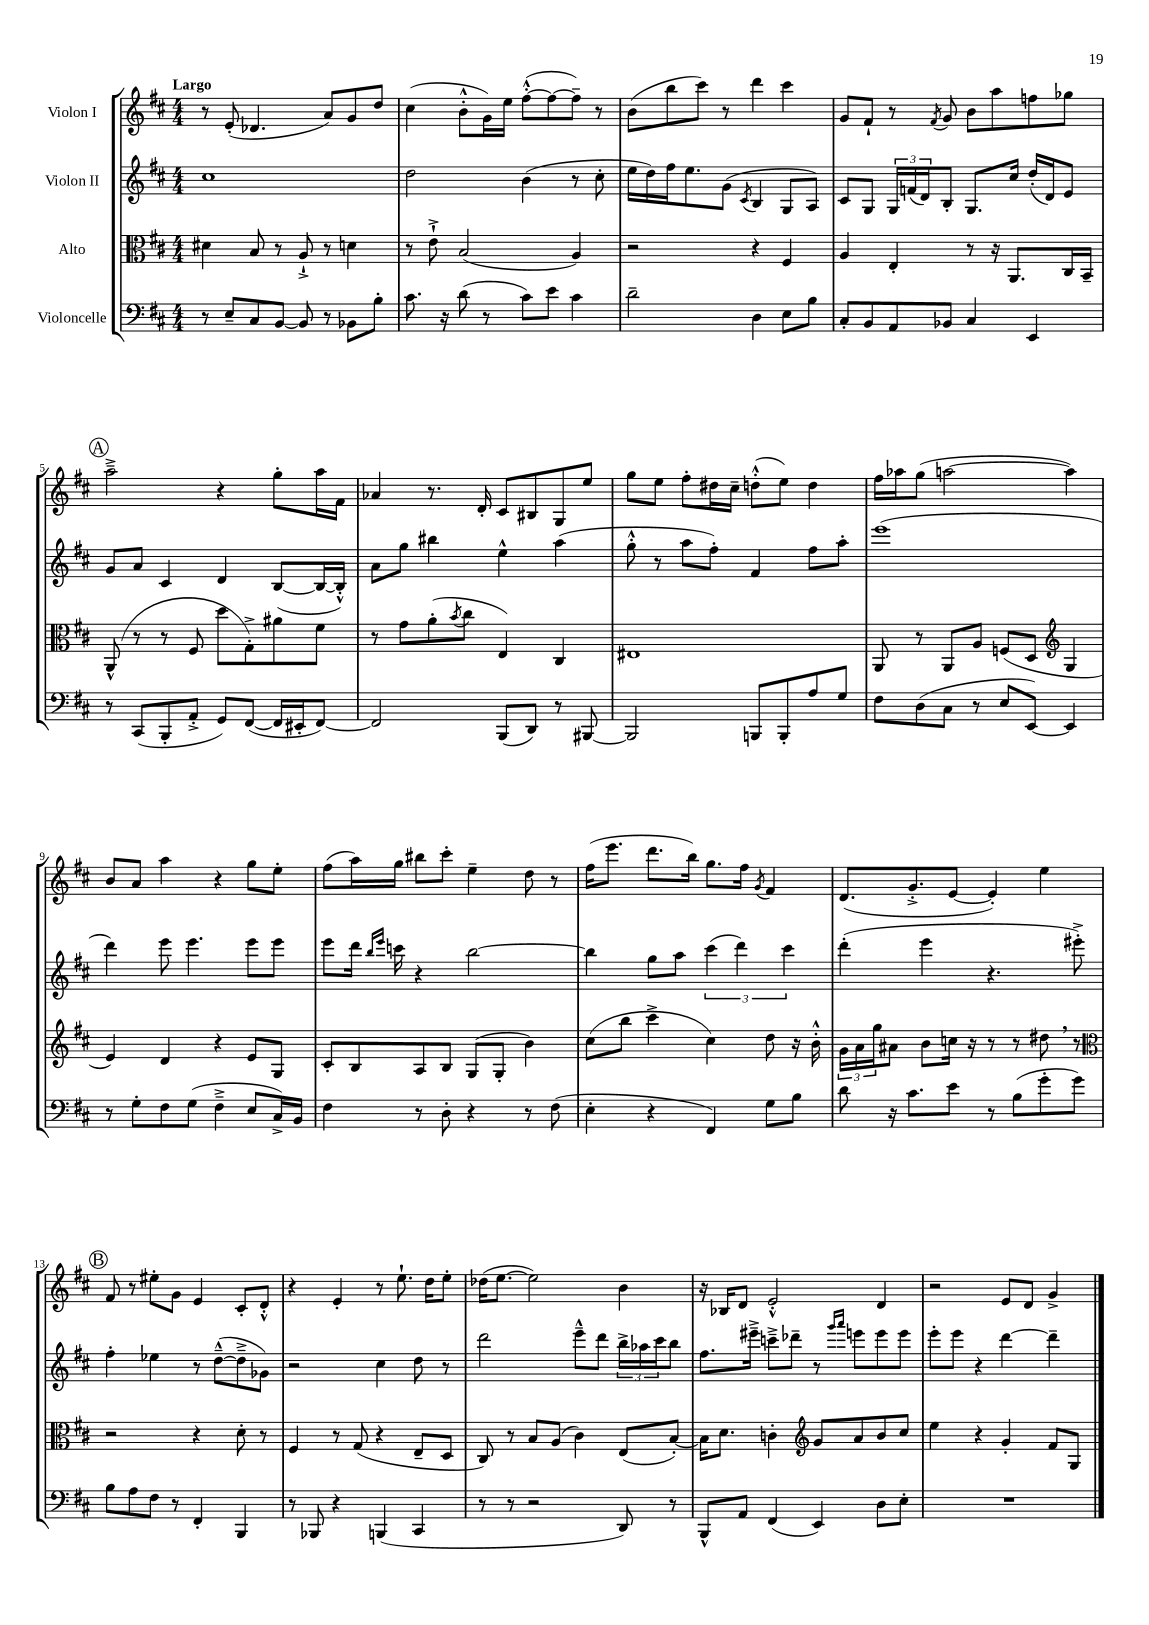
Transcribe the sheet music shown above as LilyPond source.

<<
\new StaffGroup <<
\new Staff = "s0" \with { instrumentName = "Violon I" } {
    \clef treble \key d \major \numericTimeSignature \time 4/4 \tempo "Largo"
    r8 e'8-.( des'4. a'8) g'8 d''8 |
    cis''4( b'8-.-^ g'16) e''16 fis''8~-.-^( fis''8~ fis''8--) r8 |
    b'8( b''8 cis'''8) r8 d'''4 cis'''4 |
    g'8 fis'8-! r8 \acciaccatura { fis'8 } g'8 b'8 a''8 f''8 ges''8 |
    \mark \markup { \circle "A" } a''2---> r4 g''8-. a''16 fis'16 |
    aes'4 r8. d'16-. cis'8 bis8 g8 e''8 |
    g''8 e''8 fis''8-. dis''16 cis''16-- d''8-.-^( e''8) d''4 |
    fis''16 aes''16 g''8( a''2~ a''4) |
    b'8 a'8 a''4 r4 g''8 e''8-. |
    fis''8( a''16) g''16 bis''8 cis'''8-. e''4-- d''8 r8 |
    fis''16( e'''8. d'''8. b''16) g''8. fis''16 \acciaccatura { g'8 } fis'4 |
    d'8.( g'8.-.-> e'8~ e'4-.) e''4 |
    \mark \markup { \circle "B" } fis'8 r8 eis''8-. g'8 e'4 cis'8-. d'8-.-^ |
    r4 e'4-. r8 e''8.-! d''16 e''8-. |
    des''16( e''8.~ e''2) b'4 |
    r16 bes16 d'8 e'2-.-^ d'4 |
    r2 e'8 d'8 g'4-> \bar "|." |
}
\new Staff = "s1" \with { instrumentName = "Violon II" } {
    \clef treble \key d \major \numericTimeSignature \time 4/4
    cis''1 |
    d''2 b'4( r8 cis''8-. |
    e''16 d''16) fis''16 e''8. g'8( \acciaccatura { cis'8 } b4 g8 a8) |
    cis'8 g8 \tuplet 3/2 { g16 f'16( d'16) } b8-. g8. cis''16 d''16-.( d'16) e'8 |
    \mark \markup { \circle "A" } g'8 a'8 cis'4 d'4 b8~( b16~ b16-.-^) |
    a'8 g''8 bis''4 e''4-^ a''4( |
    g''8-.-^ r8 a''8 fis''8-.) fis'4 fis''8 a''8-. |
    e'''1( |
    d'''4) e'''8 e'''4. e'''8 e'''8 |
    e'''8 d'''16 \grace { b''16 e'''16 } c'''16 r4 b''2~ |
    b''4 g''8 a''8 \tuplet 3/2 { cis'''4( d'''4) cis'''4 } |
    d'''4-.( e'''4 r4. eis'''8-.->) |
    \mark \markup { \circle "B" } fis''4-. ees''4 r8 d''8~---^( d''8---> ges'8) |
    r2 cis''4 d''8 r8 |
    d'''2 e'''8---^ d'''8 \tuplet 3/2 { b''16-> aes''16 cis'''16 } b''8 |
    fis''8. eis'''16---> c'''8---> des'''8-- r8 \grace { g'''16 a'''16 } e'''8 e'''8 e'''8 |
    e'''8-. e'''8 r4 d'''4~ d'''4-- \bar "|." |
}
\new Staff = "s2" \with { instrumentName = "Alto" } {
    \clef alto \key d \major \numericTimeSignature \time 4/4
    dis'4 b8 r8 a8-!-> r8 d'4 |
    r8 e'8-!-> b2( a4) |
    r2 r4 fis4 |
    a4 e4-. r8 r16 a,8. cis16 b,16-- |
    \mark \markup { \circle "A" } a,8-^( r8 r8 fis8 d''8 g8-.->) ais'8 fis'8 |
    r8 g'8 a'8-.( \acciaccatura { b'8 } cis''8 e4) cis4 |
    eis1 |
    a,8 r8 a,8 a8 f8( d8 \clef treble g4 |
    e'4) d'4 r4 e'8 g8 |
    cis'8-. b8 a8 b8 g8( g8-. b'4) |
    cis''8( b''8 cis'''4-> cis''4) d''8 r16 b'16-.-^ |
    \tuplet 3/2 { g'16 a'16 g''16 } ais'8 b'8 c''16 r16 r8 r8 dis''8 \breathe r8 |
    \mark \markup { \circle "B" } \clef alto r2 r4 d'8-. r8 |
    fis4 r8 g8( r4 e8-- d8 |
    cis8) r8 b8 a8( cis'4) e8( b8~-.) |
    b16 d'8. c'4-. \clef treble g'8 a'8 b'8 cis''8 |
    e''4 r4 g'4-. fis'8 g8 \bar "|." |
}
\new Staff = "s3" \with { instrumentName = "Violoncelle" } {
    \clef bass \key d \major \numericTimeSignature \time 4/4
    r8 e8-- cis8 b,8~ b,8 r8 bes,8 b8-. |
    cis'8. r16 d'8( r8 cis'8) e'8 cis'4 |
    d'2-- d4 e8 b8 |
    cis8-. b,8 a,8 bes,8 cis4 e,4 |
    \mark \markup { \circle "A" } r8 cis,8( b,,8-. a,8-.-> g,8) fis,8~( fis,16 eis,16-. fis,8~) |
    fis,2 b,,8( d,8) r8 bis,,8~ |
    bis,,2 b,,8 b,,8-. a8 g8 |
    fis8 d8( cis8 r8 e8 e,8~) e,4 |
    r8 g8-. fis8 g8( fis4---> e8 cis16->) b,16 |
    fis4 r8 d8-. r4 r8 fis8( |
    e4-. r4 fis,4) g8 b8 |
    d'8 r16 cis'8. e'8 r8 b8( g'8-. g'8) |
    \mark \markup { \circle "B" } b8 a8 fis8 r8 fis,4-. b,,4 |
    r8 bes,,8 r4 b,,4( cis,4 |
    r8 r8 r2 d,8) r8 |
    b,,8-^ a,8 fis,4( e,4) d8 e8-. |
    R1 \bar "|." |
}
>>
>>
